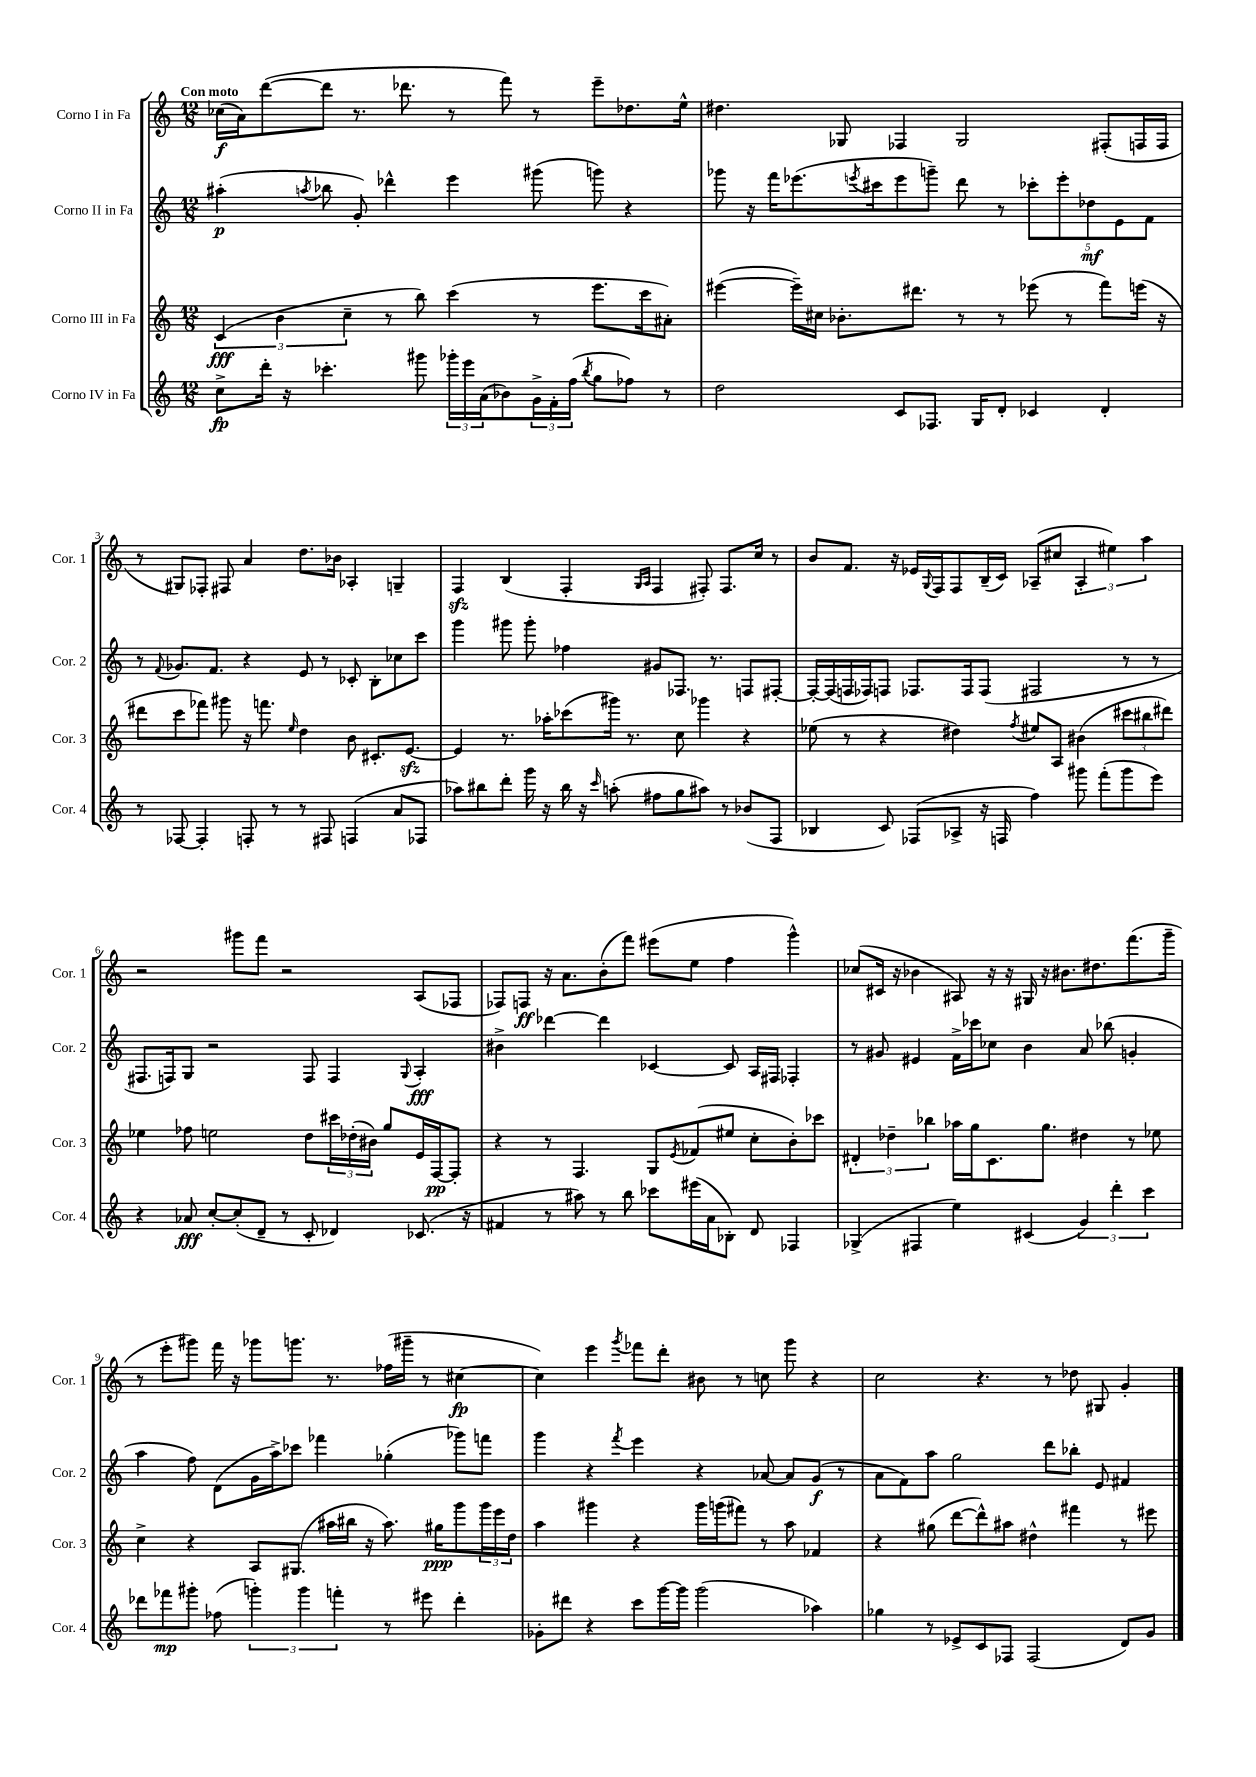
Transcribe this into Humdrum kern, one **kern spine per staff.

**kern	**kern	**kern	**kern
*staff4	*staff3	*staff2	*staff1
*clefG2	*clefG2	*clefG2	*clefG2
*k[]	*k[]	*k[]	*k[]
*M12/8	*M12/8	*M12/8	*M12/8
8cc^	(6c	(4aa#'	(16cc-
.	.	.	16a)
16ddd'	.	.	([8ddd
.	6b	.	.
16r	.	.	.
.	.	8qaa	.
4.ccc-'	.	8bb-	8ddd]
.	6cc~	.	.
.	.	8g')	8.r
.	8r	4ddd-^^	.
.	.	.	8.ddd-
8ggg#	8bb)	.	.
24ggg-'	(4ccc	4eee	8r
24eee	.	.	.
(24a	.	.	.
8b-)	.	.	8fff)
24g^	8r	(8ggg#	8r
24f'	.	.	.
(24ff	.	.	.
8qbb	.	.	.
8gg	8.eee	8ggg)	8eee~
8ff-)	.	4r	8.dd-
.	16ccc	.	.
8r	8a#')	.	.
.	.	.	16ee^^
=	=	=	=
2dd	([4eee#	8ggg-	4.dd#
.	.	16r	.
.	.	16fff	.
.	16eee#~])	(8.eee-	.
.	16cc#	.	.
.	8.b-'	.	8G-
.	.	8qeee	.
.	.	16ccc#	.
8c	.	8eee	4F-
.	8.ddd#	.	.
8.F-	.	8ggg~)	.
.	8r	8ddd	2G-
16G	.	.	.
8d'	8r	8r	.
4c-	(8eee-	10ccc-'	.
.	.	10eee'	.
.	8r	.	.
.	.	10dd-	.
4d'	8fff)	.	(8F#'
.	.	10e	.
.	(16eee	.	16F
.	.	10f	.
.	16r	.	16F
=	=	=	=
8r	8ddd#	8r	8r
.	.	8qqf	.
[8F-	8ccc	8.g-	8G#)
4F-']	8fff-)	.	8F-'
.	.	8.f	.
.	8ggg#	.	8F#
8F'	16r	4r	4a
.	8.fff	.	.
8r	.	.	.
.	16qqee	.	.
8r	4dd	8e	8.dd
8F#	.	8r	.
.	.	.	16b-
(4F	8b	8c-'	4A-'
.	8.c#'	8B'	.
8a	.	8cc-	4G~
.	[8.e	.	.
8F-	.	8ccc	.
=	=	=	=
8aa-)	4e]	4ggg	4F
8bb#	.	.	.
8ddd'	8.r	8ggg#	(4B
16ggg	.	8ggg#'	.
16r	16aa-'	.	.
16bb#	(8ccc-	4ff-	4F'
16r	.	.	.
16qqccc	.	.	.
(8aa'	16ggg#)	.	.
.	8.r	.	.
.	.	.	16qqG
.	.	.	16qqA
8ff#	.	8g#	4F
8gg	8cc	8.F-	.
8aa#)	4ggg-	.	8F#')
.	.	8.r	.
8r	.	.	8.F#
(8b-	4r	8F	.
.	.	.	16cc
8F	.	[8F#'	8r
=	=	=	=
4B-	(8ee-	16F#'_	8b
.	.	(16F#]	.
.	8r	16F	8.f
.	.	16F-)	.
8c)	4r	8F	.
.	.	.	16r
(8F-	.	8.F-	16e-
.	.	.	8qqG
.	.	.	16F
8A-^	4dd#)	.	8F
.	.	16F-	.
16r	.	(8F-	(16B~
16F	.	.	16c)
.	8qff	.	.
4ff)	8ee#	2F#	(8A-~
.	8A	.	8cc#
8ggg#	(4b#	.	6A-'
(8fff'	.	.	.
.	.	.	6ee#)
8ggg#	12ccc#	8r	.
.	12bb#	.	6aa
8eee)	.	8r	.
.	12ddd#)	.	.
=	=	=	=
4r	4ee-	8.F#	2r
.	.	16F)	.
8a-	8ff-	8G	.
[8cc'	2ee	2r	.
(8cc']	.	.	8ggg#
8d~	.	.	8fff
8r	.	.	2r
8c'	8dd	8F	.
4d-)	24ccc#	4F	.
.	(24dd-'	.	.
.	24b#)	.	.
.	8gg	.	.
.	.	8qqG	.
(8.c-	16e	4A'	(8A
.	[16F	.	.
.	8F']	.	8F-
16r	.	.	.
=	=	=	=
4f#	4r	4b#^	8F-)
.	.	.	8F
8r	8r	[4ddd-	16r
.	.	.	8.a
8aa#)	4.F	.	.
8r	.	4ddd-]	(8b'
8bb	.	.	8fff)
8ccc-	8G	[4c-	(8eee#
.	8qe	.	.
(16eee#	(8f-	.	8ee
16a	.	.	.
8B-')	8ee#	8c-]	4ff
8d	8cc'	16A	.
.	.	16F#	.
4F-	8b')	4F-'	4ggg^^)
.	8ccc-	.	.
=	=	=	=
(4G-^	6d#'	8r	(8cc-
.	.	8g#	16c#
.	6dd-~	.	.
.	.	.	16r
4F#	.	4e#	4b-
.	6bb-	.	.
4ee)	16aa-	16f^	8A#)
.	16gg	16ccc-	.
.	8.c	8cc-	16r
.	.	.	16r
(4c#	.	4b	16G#
.	8.gg	.	16r
.	.	.	8.b#
6g)	4dd#	8a	.
.	.	.	8.dd#
.	.	(8bb-	.
6ddd'	.	.	.
.	8r	4g'	(8.fff
6ccc	.	.	.
.	8ee-	.	.
.	.	.	16ggg~
=	=	=	=
8ddd-	4cc^	4aa	8r
8fff-	.	.	8eee'
8ggg#'	4r	8ff)	8ggg#)
(8ff-	.	(8d	16fff
.	.	.	16r
6ggg')	8A	16g	8ggg-
.	.	16aa^)	.
.	(8.G#	8ccc-	8.ggg
6ggg	.	.	.
.	.	4fff-	.
.	16aa#	.	8.r
6fff'	.	.	.
.	16bb#	.	.
.	16r	.	.
8r	8.aa#)	(4gg-'	(16ff-
.	.	.	16ggg#~
8eee#	.	.	8r
.	16gg#	.	.
4ddd-'	8ggg	8ggg-)	[4cc#
.	24ggg	8fff	.
.	24eee	.	.
.	24dd	.	.
=	=	=	=
8g-'	4aa	4ggg	4cc#])
8ddd#	.	.	.
4r	4ggg#	4r	4eee
.	.	8qfff	8qggg
8ccc	4r	4eee	8fff-
[16ggg	.	.	8ddd'
16ggg]	.	.	.
(2ggg	16ggg#	4r	8b#
.	(16ggg	.	.
.	8fff#)	.	8r
.	8r	[8a-	8cc
.	8aa	8a-]	8ggg
4aa-)	4f-	(8g	4r
.	.	8r	.
=	=	=	=
4gg-	4r	8a	2cc
.	.	8f)	.
8r	(8gg#	8aa	.
8e-^	[8ddd	2gg	.
8c	8ddd^^])	.	4.r
8F-	8aa#	.	.
(2F-	4dd#^^	.	.
.	.	8ddd	8r
.	4fff#	8bb-'	8dd-
.	.	8e	8G#
8d)	8r	4f#	4g'
8g	8eee#	.	.
==	==	==	==
*-	*-	*-	*-
